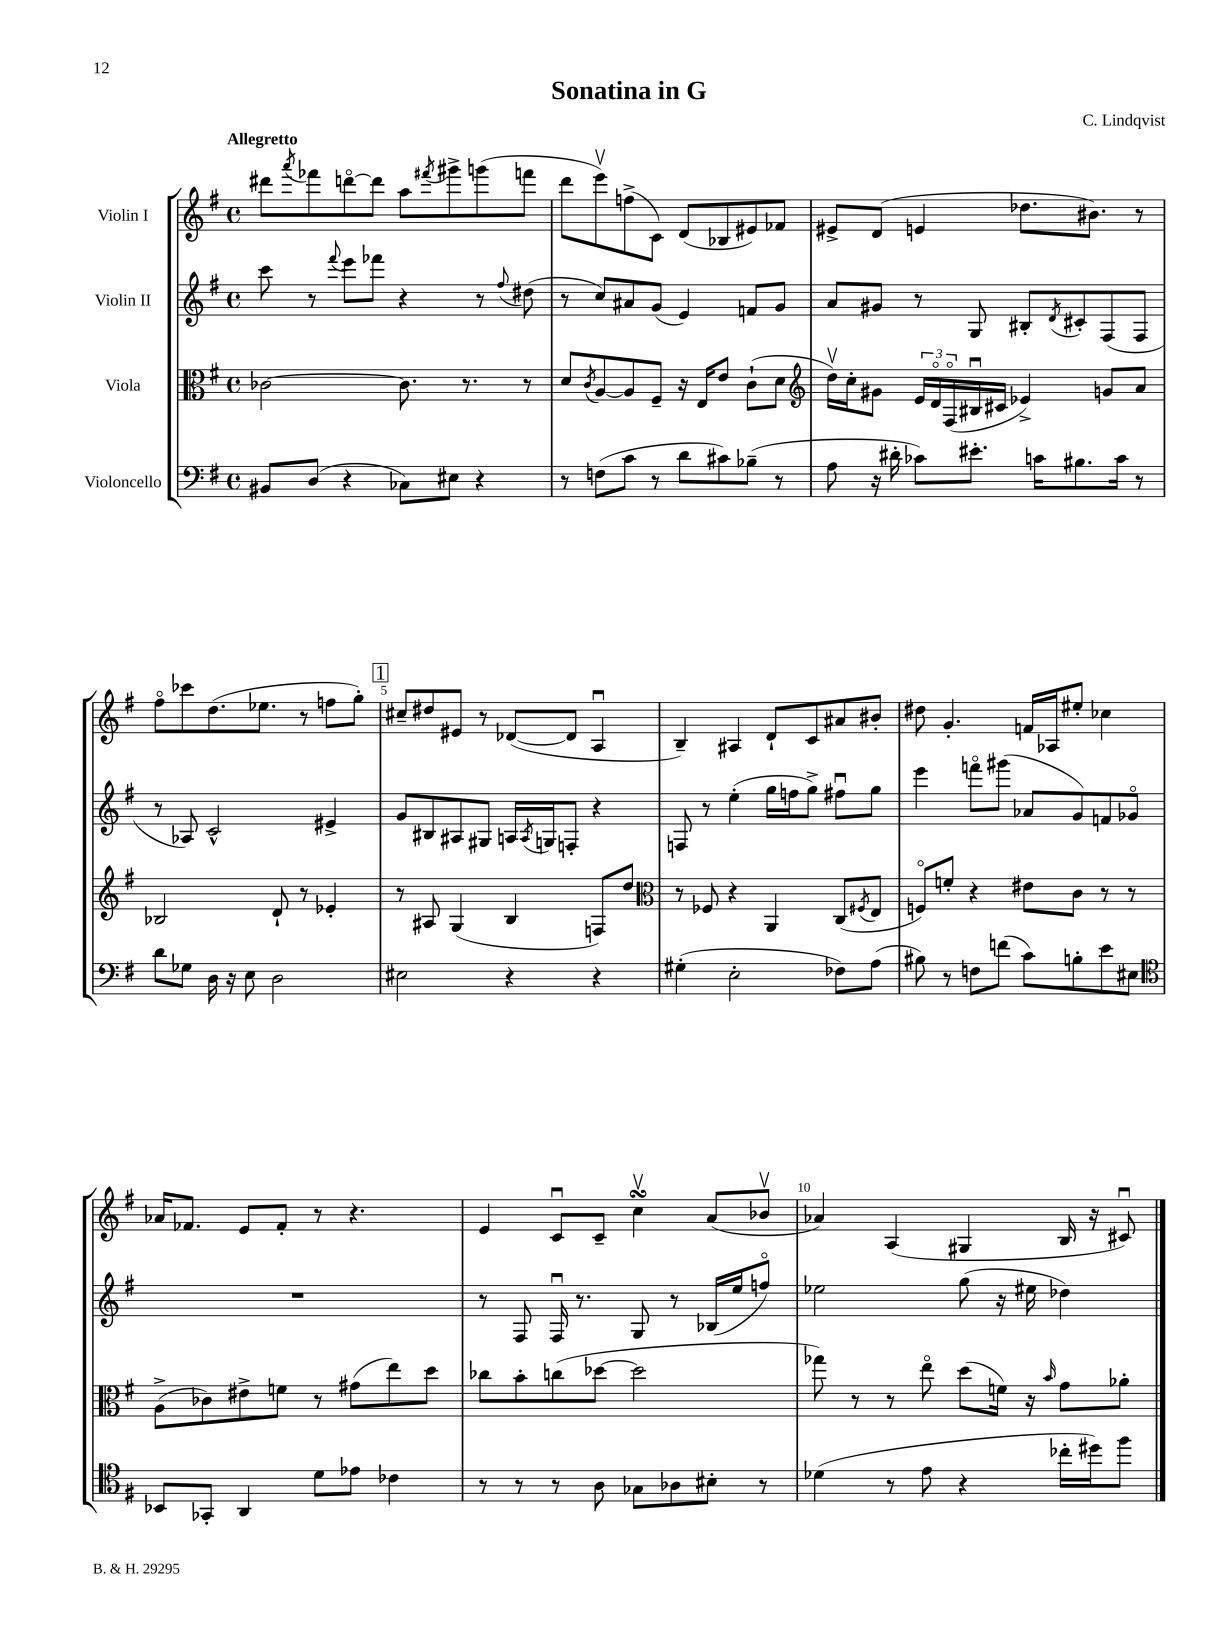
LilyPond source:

\header { title = "Sonatina in G" composer = "C. Lindqvist" }
<<
\new StaffGroup <<
\new Staff = "s0" \with { instrumentName = "Violin I" } {
    \clef treble \key g \major \defaultTimeSignature \time 4/4 \tempo "Allegretto"
    dis'''8 \acciaccatura { a'''8 } fes'''8 d'''8~\flageolet d'''8 a''8 \acciaccatura { fis'''8 } gis'''8-> g'''8( f'''8 |
    d'''8 e'''8\upbow) f''8->( c'8) d'8( bes8 eis'8) fes'8 |
    eis'8-> d'8( e'4 des''8. bis'8.) r8 |
    fis''8\flageolet ces'''8 d''8.( ees''8. r8 f''8 g''8-.) |
    \mark \markup { \box "1" } cis''8-- dis''8 eis'8 r8 des'8~( des'8 a4\downbow |
    b4--) ais4 d'8-! c'8 ais'8 bis'8-. |
    dis''8 g'4.-. f'16 aes16 eis''8-. ces''4 |
    aes'16 fes'8. e'8 fes'8-. r8 r4. |
    e'4 c'8\downbow c'8-- c''4\upbow\turn a'8( bes'8\upbow |
    aes'4) a4( gis4 b16 r16 cis'8\downbow) \bar "|." |
}
\new Staff = "s1" \with { instrumentName = "Violin II" } {
    \clef treble \key g \major \defaultTimeSignature \time 4/4
    c'''8 r8 \appoggiatura { fis'''8 } e'''8 fes'''8 r4 r8 \appoggiatura { fis''8 } dis''8( |
    r8 c''8) ais'8 g'8( e'4) f'8 g'8 |
    a'8 gis'8 r8 g8 bis8-. \acciaccatura { d'8 } cis'8-. fis8( fis8 |
    r8 aes8) c'2-^ eis'4-> |
    \mark \markup { \box "1" } g'8 bis8 ais8 gis8 a16 \acciaccatura { a8 } g16 f8-. r4 |
    f8 r8 e''4-.( g''16 f''16 g''8->) fis''8\downbow g''8 |
    e'''4 f'''8\flageolet gis'''8( aes'8 g'8) f'8 ges'8\flageolet |
    R1 |
    r8 fis8 fis16\downbow r8. g8 r8 bes16( e''16 f''8\flageolet) |
    ees''2 g''8( r16 eis''16 des''4) \bar "|." |
}
\new Staff = "s2" \with { instrumentName = "Viola" } {
    \clef alto \key g \major \defaultTimeSignature \time 4/4
    ces'2~ ces'8. r8. r8 |
    d'8 \acciaccatura { c'8 } a8~ a8 fis8-- r16 e16 e'8 c'8-!( d'8 |
    \clef treble d''16\upbow) c''16-. gis'8 \tuplet 3/2 { e'16 d'16\flageolet fis16\flageolet( } bis16\downbow cis'16 ees'4->) g'8 a'8 |
    bes2 d'8-! r8 ees'4-. |
    \mark \markup { \box "1" } r8 ais8 g4( b4 f8) d''8 |
    \clef alto r8 fes8 r4 a,4 c8( \acciaccatura { fis8 } e8 |
    f8\flageolet) f'8-. r4 eis'8 c'8 r8 r8 |
    a8->( ces'8) eis'8-> f'8 r8 gis'8( e''8) d''8 |
    ces''8 b'8-. c''8( des''8~ des''2 |
    ges''8) r8 r8 e''8\flageolet d''8( f'16) r16 \grace { b'16 } g'8 aes'8-. \bar "|." |
}
\new Staff = "s3" \with { instrumentName = "Violoncello" } {
    \clef bass \key g \major \defaultTimeSignature \time 4/4
    bis,8 d8( r4 ces8) eis8 r4 |
    r8 f8( c'8 r8 d'8 cis'8) bes8--( r8 |
    a8 r16 dis'16-. ces'8) eis'8.-. c'16 bis8. c'16 r8 |
    d'8 ges8 d16 r16 e8 d2 |
    \mark \markup { \box "1" } eis2 r4 r4 |
    gis4-.( e2-. fes8) a8( |
    bis8) r8 f8 f'8( c'8) b8-. e'8 eis8 |
    \clef tenor bes,8 ges,8-. a,4 d'8 ees'8 ces'4 |
    r8 r8 r8 a8 ges8 aes8 bis8-. r8 |
    des'4( r8 e'8 r4 ces''16-. dis''16) fis''8 \bar "|." |
}
>>
>>
\layout { \context { \Score \override BarNumber.break-visibility = ##(#f #t #t) barNumberVisibility = #(every-nth-bar-number-visible 5) } }
